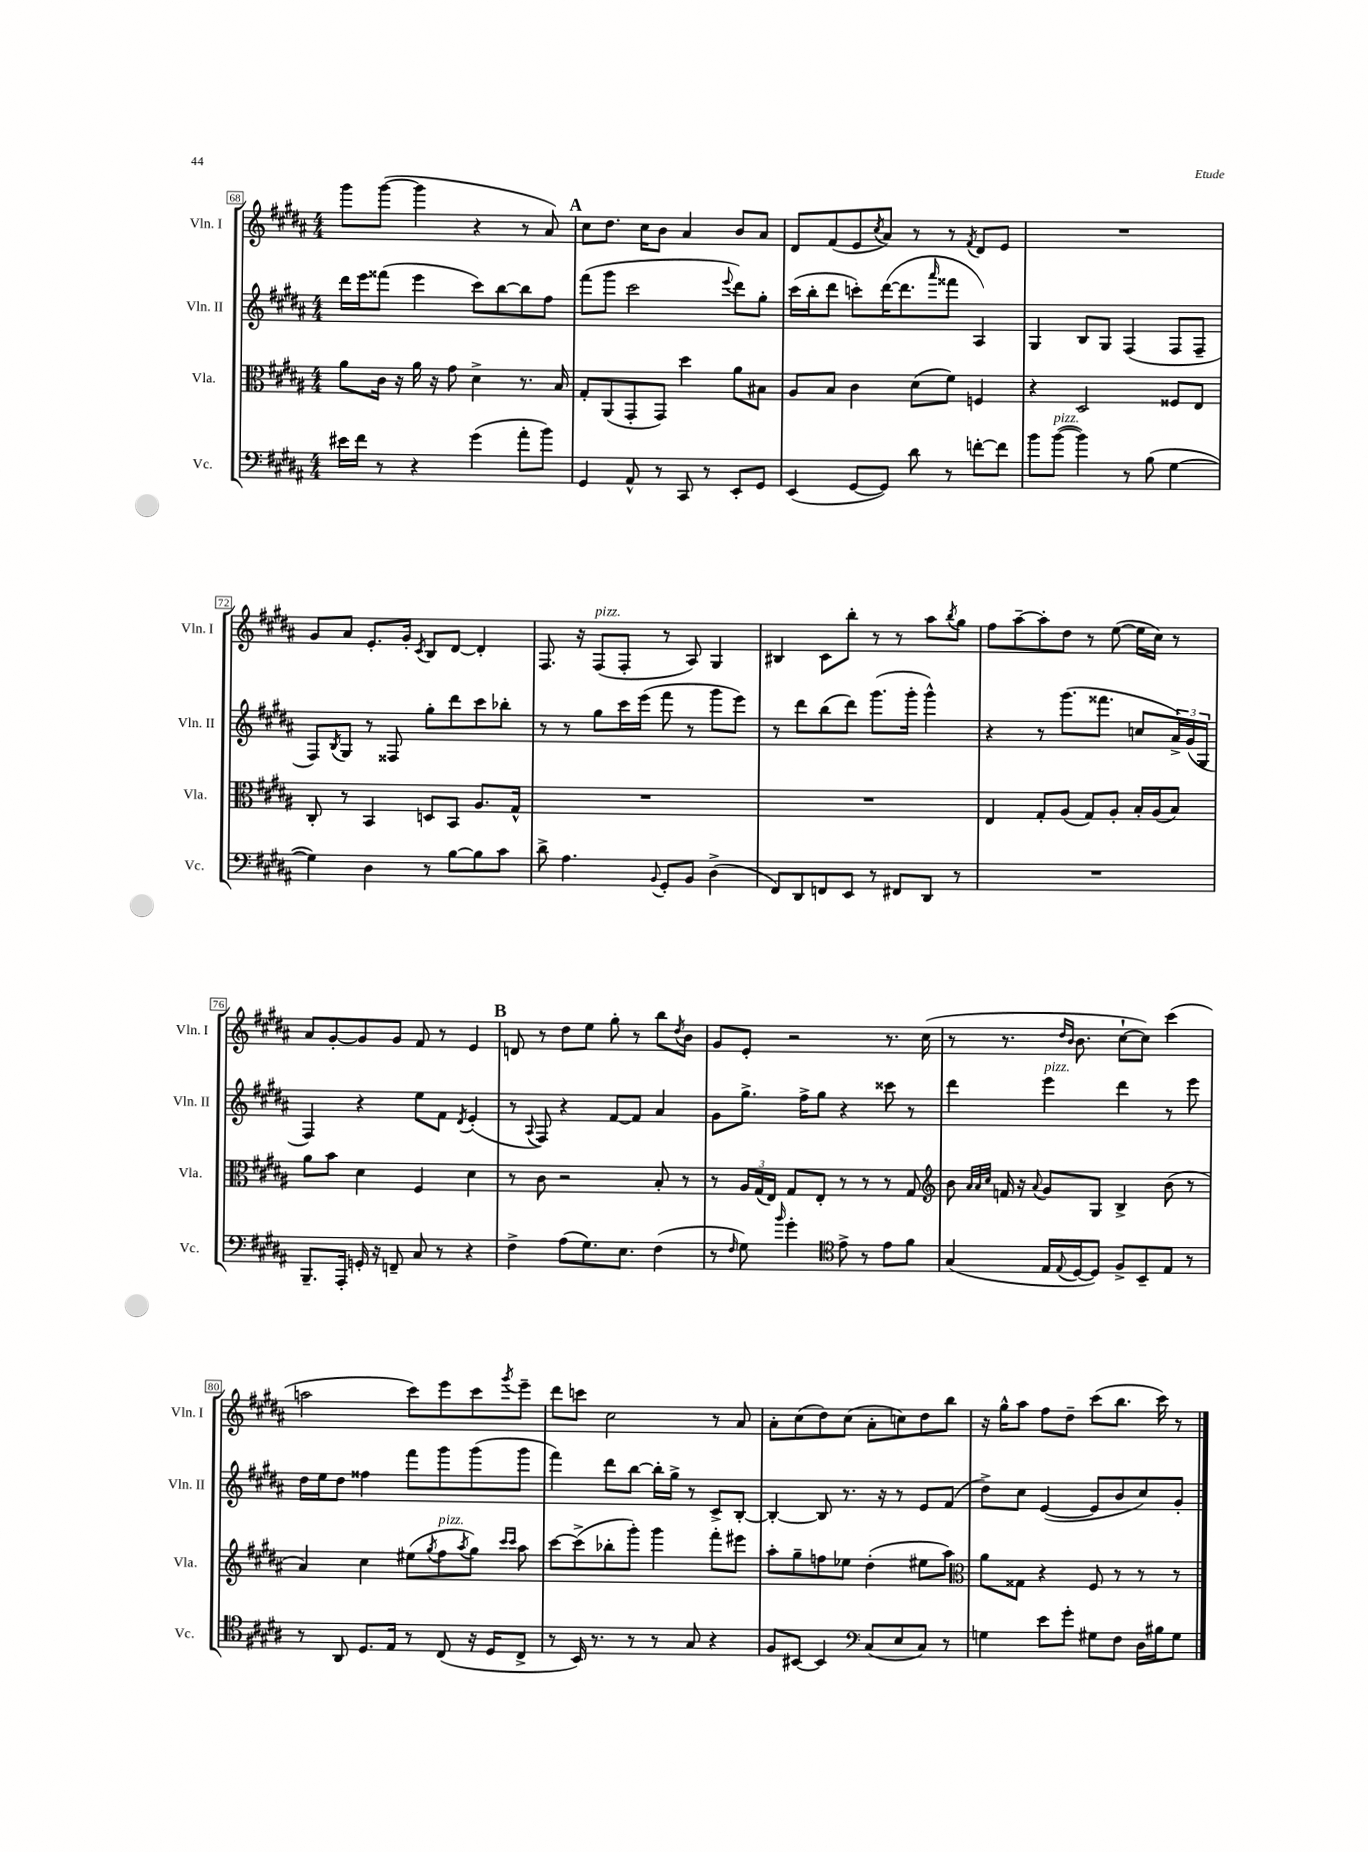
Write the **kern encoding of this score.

**kern	**kern	**kern	**kern
*staff4	*staff3	*staff2	*staff1
*clefF4	*clefC3	*clefG2	*clefG2
*k[f#c#g#d#a#]	*k[f#c#g#d#a#]	*k[f#c#g#d#a#]	*k[f#c#g#d#a#]
*M4/4	*M4/4	*M4/4	*M4/4
16e#\LL	8a#\L	16ddd#\LL	8ggg#\L
16f#\JJ	.	16eee\J	.
8r	16c#\Jk	(8fff##\J	([8ggg#\J
.	16r	.	.
4r	16a#\	4eee\	4ggg#\]
.	16r	.	.
.	8g#\	.	.
(4g#\	4d#^\	8ccc#\L)	4r
.	.	[8bb\	.
8a#'\L	8.r	8bb\]	8r
8b\J)	.	8ff#\J	8a#/)
.	16B/	.	.
=	=	=	=
4GG#/	8G#'/L	(8fff#\L	8cc#\L
.	(8AA#/	8ggg#\J	8.dd#\J
8AA#^^/	8GG#'/	2ccc#\	.
.	.	.	16cc#\LK
8r	8GG#/J)	.	8b\J
8CC#/	4dd#\	.	4a#/
8r	.	.	.
.	.	8qqeee/	.
8EE'/L	8a#\L	8ddd#\L)	8b/L
8GG#/J	8B#\J	8gg#'\J	8a#/J
=	=	=	=
(4EE/	8A#/L	(16ccc#\LL	8d#/L
.	.	16bb'\J	.
.	8B/J	8ddd#\J	(8f#/
[8GG#/L	4c#\	8ccc'\L)	8e/
.	.	.	8qcc#/
8GG#/]J)	.	([16ddd#\K	8a#/J)
.	.	8.ddd#\]	.
8d#\	(8d#\L	.	8r
.	.	16qqaaa#/	.
8r	8f#\J)	8fff##\J	8r
.	.	.	8qf#/
[8f'\L	4F/	4A#/)	8d#/L
8f\]J	.	.	8e/J
=	=	=	=
8b\L	4r	4G#/	1r
([8b\J	.	.	.
4b\])	2D#/	8B/L	.
.	.	8G#/J	.
8r	.	(4F#/	.
(8B\	.	.	.
[4G#\	8F##/L	8F#/L	.
.	8E/J	8F#~/J	.
=	=	=	=
4G#\])	8C#'/	8F#/L)	8g#/L
.	.	8qB/	.
.	8r	8G#/J	8a#/J
4D#\	4BB/	8r	8.e'/L
.	.	8F##/	.
.	.	.	16g#'/Jk
.	.	.	8qc#/
8r	8D/L	8gg#'\L	8B/L
[8B\L	8BB/J	8ddd#\	[8d#/J
8B\]	8.A#/L	8ccc#\	4d#'/]
8c#\J	.	8bb-'\J	.
.	16G#^^/Jk	.	.
=	=	=	=
8d#^\	1r	8r	8.F#/
4.A#\	.	8r	.
.	.	.	16r
.	.	8gg#\L	(8F#/L
.	.	16ccc#\L	8F#'/J
.	.	(16eee\JJ	.
8qqBB/	.	.	.
8GG#'/L	.	8fff#\	8r
8BB/J	.	8r	8A#/)
(4D#^\	.	8ggg#\L	4G#/
.	.	8eee\J)	.
=	=	=	=
8FF#/L)	1r	8r	4B#/
8DD#/	.	8ddd#\L	.
8FF/	.	(8bb\	8c#\L
8EE/J	.	8ddd#\J)	8bb'\J
8r	.	(8.ggg#\L	8r
8FF#/L	.	.	8r
.	.	16ggg#'\Jk	.
8DD#/J	.	4ggg#^^\)	8aa#\L
.	.	.	8qbb/
8r	.	.	8gg#\J
=	=	=	=
1r	4E/	4r	8ff#\L
.	.	.	[8aa#~\
.	8G#'/L	8r	8aa#'\]
.	(8A#/J	(8.ggg#\L	8dd#\J
.	8G#/L)	.	8r
.	.	8.fff##\J	.
.	8A#'/J	.	([8ee\
.	16B'/LL	8cc/L	16ee\]LL
.	(16A#/J	.	16cc#\JJ)
.	8B/J)	24a#^/L)	8r
.	.	(24g#/	.
.	.	24G#/JJ	.
=	=	=	=
8.BBB~/L	8a#\L	4F#/)	8a#/L
.	8b\J	.	[8g#'/
16AAA#'/Jk	.	.	.
16GG'/	4d#\	4r	8g#/]
16r	.	.	.
8FF~/	.	.	8g#/J
8C#/	4F#/	8ee\L	8f#/
8r	.	8f#\J	8r
.	.	8qd#/	.
4r	4d#\	(4e'/	4e/
=	=	=	=
4F#^\	8r	8r	8d/
.	.	8qqA#/	.
.	8c#\	8F#/)	8r
(8A#\L	2r	4r	8dd#\L
8.G#\)	.	.	8ee\J
.	.	[8f#/L	8gg#'\
8.E\J	.	.	.
.	.	8f#/]J	8r
(4F#\	8B'/	4a#/	8bb\L
.	.	.	8qdd#/
.	8r	.	8b\J
=	=	=	=
8r	8r	8g#\L	8g#/L
16qqF#/	.	.	.
8G#\)	24A#/LL	8.gg#^\J	8e'/J
.	(24G#/	.	.
.	24E/JJ)	.	.
16qqb/	.	.	.
4g#'\	8G#/L	.	2r
.	.	16ff#^\LK	.
.	8E'/J	8gg#\J	.
*clefC4	*	*	*
8e^\	8r	4r	.
8r	8r	.	.
8e\L	8r	8ccc##\	8.r
8f#\J	8G#/	8r	.
.	.	.	(16cc#\
=	=	=	=
*	*clefG2	*	*
(4G#/	8b\	4ddd#\	8r
.	32qqa#/LLL	.	.
.	32qqa#/	.	.
.	32qqcc#/JJJ	.	.
.	16f/	.	8.r
.	16r	.	.
.	8qqa#/	.	.
16E/LL	8g#/L	4eee\	.
.	.	.	16qqdd#/LL
8qqE/	.	.	16qqb/JJ
[16D#/J	.	.	8.b\
8D#/]J)	8G#/J	.	.
8F#^/L	4B^/	4ddd#\	[8cc#`\L
8BB~/	.	.	8cc#\]J)
8E/J	(8b\	8r	(4ccc#\
8r	8r	8eee\	.
=	=	=	=
8r	4a#/)	16dd#\LL	2aa\
.	.	16ee\J	.
8AA#/	.	8dd#\J	.
8.D#/L	4cc#\	4ff##\	.
16E/Jk	.	.	.
8r	(8ee#\L	8fff#\L	8ccc#\L)
.	8qgg#/	.	.
(8C#/	8ff#\	8ggg#\	8eee\
.	8qaa#/	.	.
16r	8gg#\J)	(8ggg#\	8ccc#\
16D#/LK	.	.	.
.	16qqccc#/LL	.	.
.	16qqccc#/JJ	.	8qggg#/
8C#^/J	8aa#\	8ggg#\J	8eee~\J
=	=	=	=
8r	[8ccc#\L	4fff#\)	8ddd#\L
16BB/)	(8ccc#^\]	.	8ccc\J
8.r	.	.	.
.	8bb-'\	8ddd#\L	2cc#\
8r	8ggg#'\J)	[8bb\J	.
8r	4ggg#\	16bb'\]LL	.
.	.	16gg#^\JJ	.
8G#/	.	8r	.
4r	8fff#'\L	8c#^/L	8r
.	8eee#\J	[8B'/J	8a#/
=	=	=	=
8F#/L	8aa#'\L	4B'/_	8a#'\L
[8BB#/J	8gg#~\	.	(8cc#\
4BB#/]	8ff\	8B/]	8dd#\)
.	8ee-\J	8.r	(8cc#\J
*clefF4	*	*	*
(8C#/L	(4dd#'\	.	8a#'\L
.	.	16r	.
8E/	.	8r	8cc\)
8C#/J)	8ee#\L	8e/L	8dd#\
8r	8aa#\J)	(8f#/J	8bb\J
=	=	=	=
*	*clefC3	*	*
4G\	8a#\L	8dd#^\L)	16r
.	.	.	16gg#^^\LK
.	8G##\J	8cc#\J	8aa#\J
8e\L	4r	([4e/	8ff#\L
8g#'\J	.	.	8dd#~\J
8G#\L	8F#/	8e/]L	(8ccc#\L
8F#\J	8r	8b/	8.bb\J
16D#\LL	8r	8cc#/)	.
16B#\J	.	.	16ccc#\)
8G#\J	8r	8g#'/J	8r
==	==	==	==
*-	*-	*-	*-
